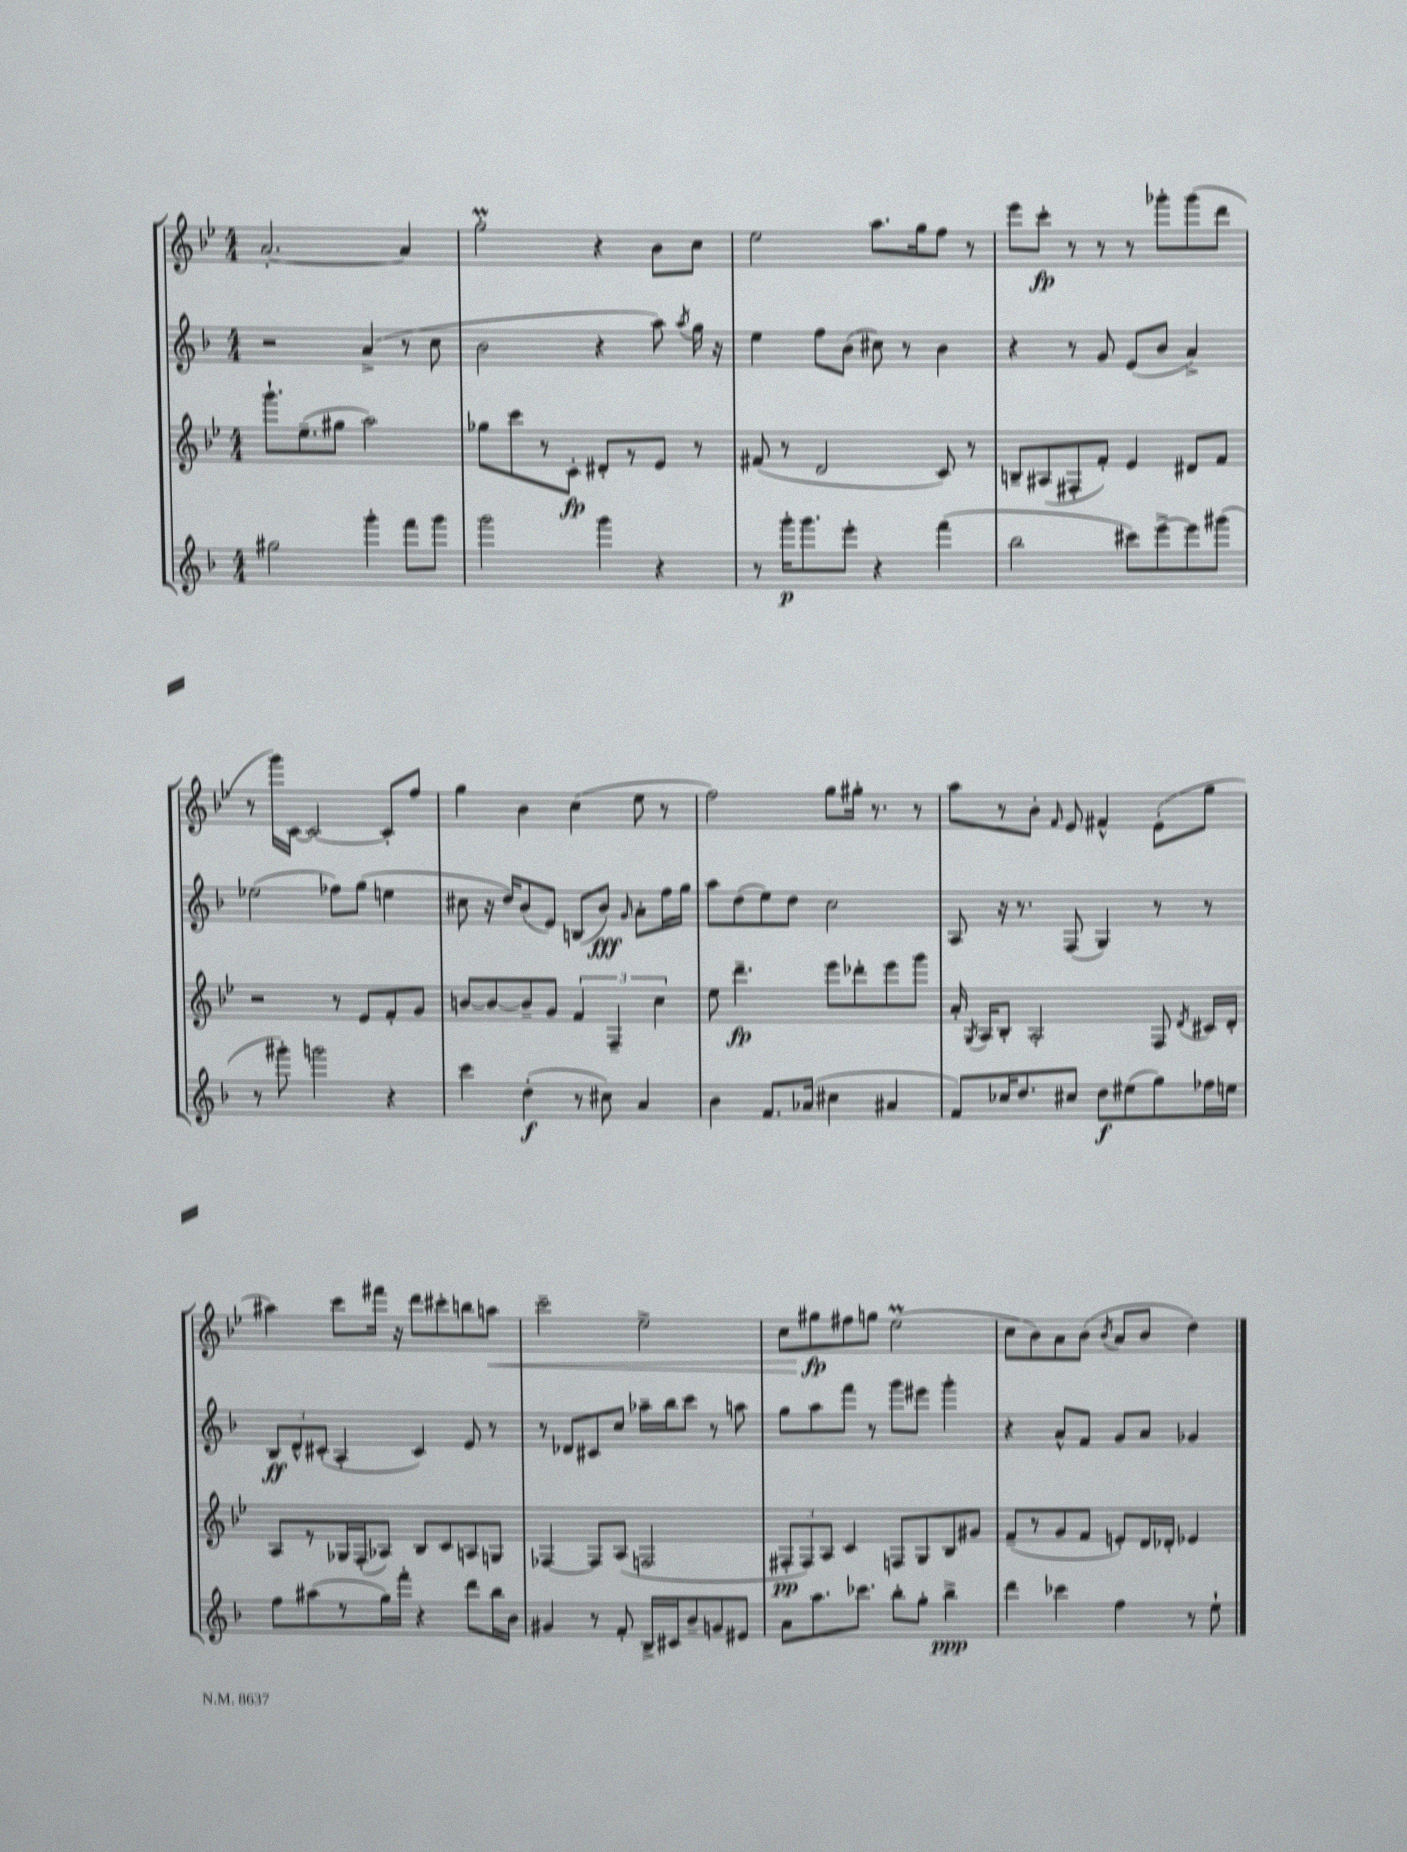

**kern	**kern	**kern	**kern
*staff4	*staff3	*staff2	*staff1
*clefG2	*clefG2	*clefG2	*clefG2
*k[b-]	*k[b-e-]	*k[b-]	*k[b-e-]
*M4/4	*M4/4	*M4/4	*M4/4
2gg#	8.ggg`	2r	[2.a'
.	(8.ee-~	.	.
.	8gg#	.	.
4ggg'	2aa)	(4a^	.
8fff	.	8r	4a]
8ggg	.	8cc	.
=	=	=	=
2ggg	8gg-	2b-	2gg'
.	8ccc	.	.
.	8r	.	.
.	8c'	.	.
4ggg	8d#'	4r	4r
.	8r	.	.
4r	8e-	8aa)	8b-
.	.	8qaa	.
.	8r	16gg	8cc
.	.	16r	.
=	=	=	=
8r	(8f#	4ee	2ee-
16ggg'	8r	.	.
8.ggg	.	.	.
.	2d	8ff	.
8eee'	.	(8b-	.
4r	.	8cc#)	8.aa
.	.	8r	.
.	.	.	16gg
(4fff	8c)	4b-	8ff
.	8r	.	8r
=	=	=	=
2bb-	8B~	4r	8eee-
.	(8A#	.	8ccc'
.	8F#'	8r	8r
.	8f')	8g	8r
8ccc#)	4e-	(8e	8r
[8eee^	.	8b-	8ggg-'
8eee]	8d#	4a^)	(8ggg-
(8ggg#	8f	.	8ddd
=	=	=	=
8r	2r	(2ee-	8r
8ggg#')	.	.	16ggg)
.	.	.	[16c
2ggg	.	.	2c_
.	8r	8ff-)	.
.	8e-	(8gg	.
4r	8f'	4ee	8c']
.	8g	.	8ff
=	=	=	=
4ccc	[8b	8cc#	4gg
.	8b_	16r	.
.	.	16dd)	.
(4dd'	8b~]	(8b-	4b-
.	8g	8e)	.
8r	6f	(8B	(4cc
8cc#)	.	8b-)	.
.	6F~	.	.
.	.	16qqg	.
4a	.	8a'	8ee-
.	6cc	.	.
.	.	16ff	8r
.	.	16gg	.
=	=	=	=
4b-	8ee-	8aa	2ff)
.	4.ddd~	(8dd	.
8.f	.	8ee)	.
.	.	8dd	.
(16a-	.	.	.
4cc#	8eee-	2cc	8gg
.	8ddd-'	.	16gg#'
.	.	.	8.r
4a#	8eee-	.	.
.	8ggg	.	8r
=	=	=	=
8f)	16a'	8A	8aa
.	8qG	.	.
.	16A	.	.
16cc-	8B-'	16r	8r
8.dd	.	8.r	.
.	2A'	.	8b-'
.	.	.	16qqf
8cc#	.	(8F	8e-
8dd	.	4G)	4f#^^
(8ee#	.	.	.
8gg)	8F	8r	(8e-'
.	8qd	.	.
16ff-	16c#	8r	8gg
16ee	16d'	.	.
=	=	=	=
8ff	8A	12B-	4aa#)
.	.	12d^^	.
(8aa#	8r	.	.
.	.	(12c#'	.
8r	16G-	4A'	8ccc
.	(16F'	.	.
16gg)	8A-)	.	16fff#
16fff'	.	.	16r
4r	8B-	4c#)	8ddd
.	8c	.	8ccc#'
8ddd	8A	8e	8bb
16bb-	8G	8r	8aa
16b-	.	.	.
=	=	=	=
4g#	[4F-	8r	2ccc~
.	.	8d-	.
8r	8F-]	8c#	.
8f'	(8A	8cc	.
16B-^	2F	16aa-~	2ee-^
16c#	.	16bb-	.
8b-~	.	8ccc	.
8g	.	8r	.
8e#	.	8aa	.
=	=	=	=
8a	12F#'	8gg	8cc
.	12F#)	.	.
8.aa	.	8aa	8gg#
.	12A	.	.
.	4c	8fff	8ff#
8.ccc-	.	.	.
.	.	8r	8gg
8bb-'	8F	8ggg	(2ee-
8gg'	8G	8eee#	.
4bb-^	8B-	4ggg'	.
.	8g#	.	.
=	=	=	=
4ddd	(8f~	4r	8cc
.	8r	.	8b-)
4ccc-	8g	8a^^	8a
.	8f	8f	(8b-
.	.	.	8qb-
4ff	8e')	8g	8a
.	16d	8a	8b-
.	16d-'	.	.
8r	4e-	4g-	4dd)
8ee`	.	.	.
==	==	==	==
*-	*-	*-	*-
